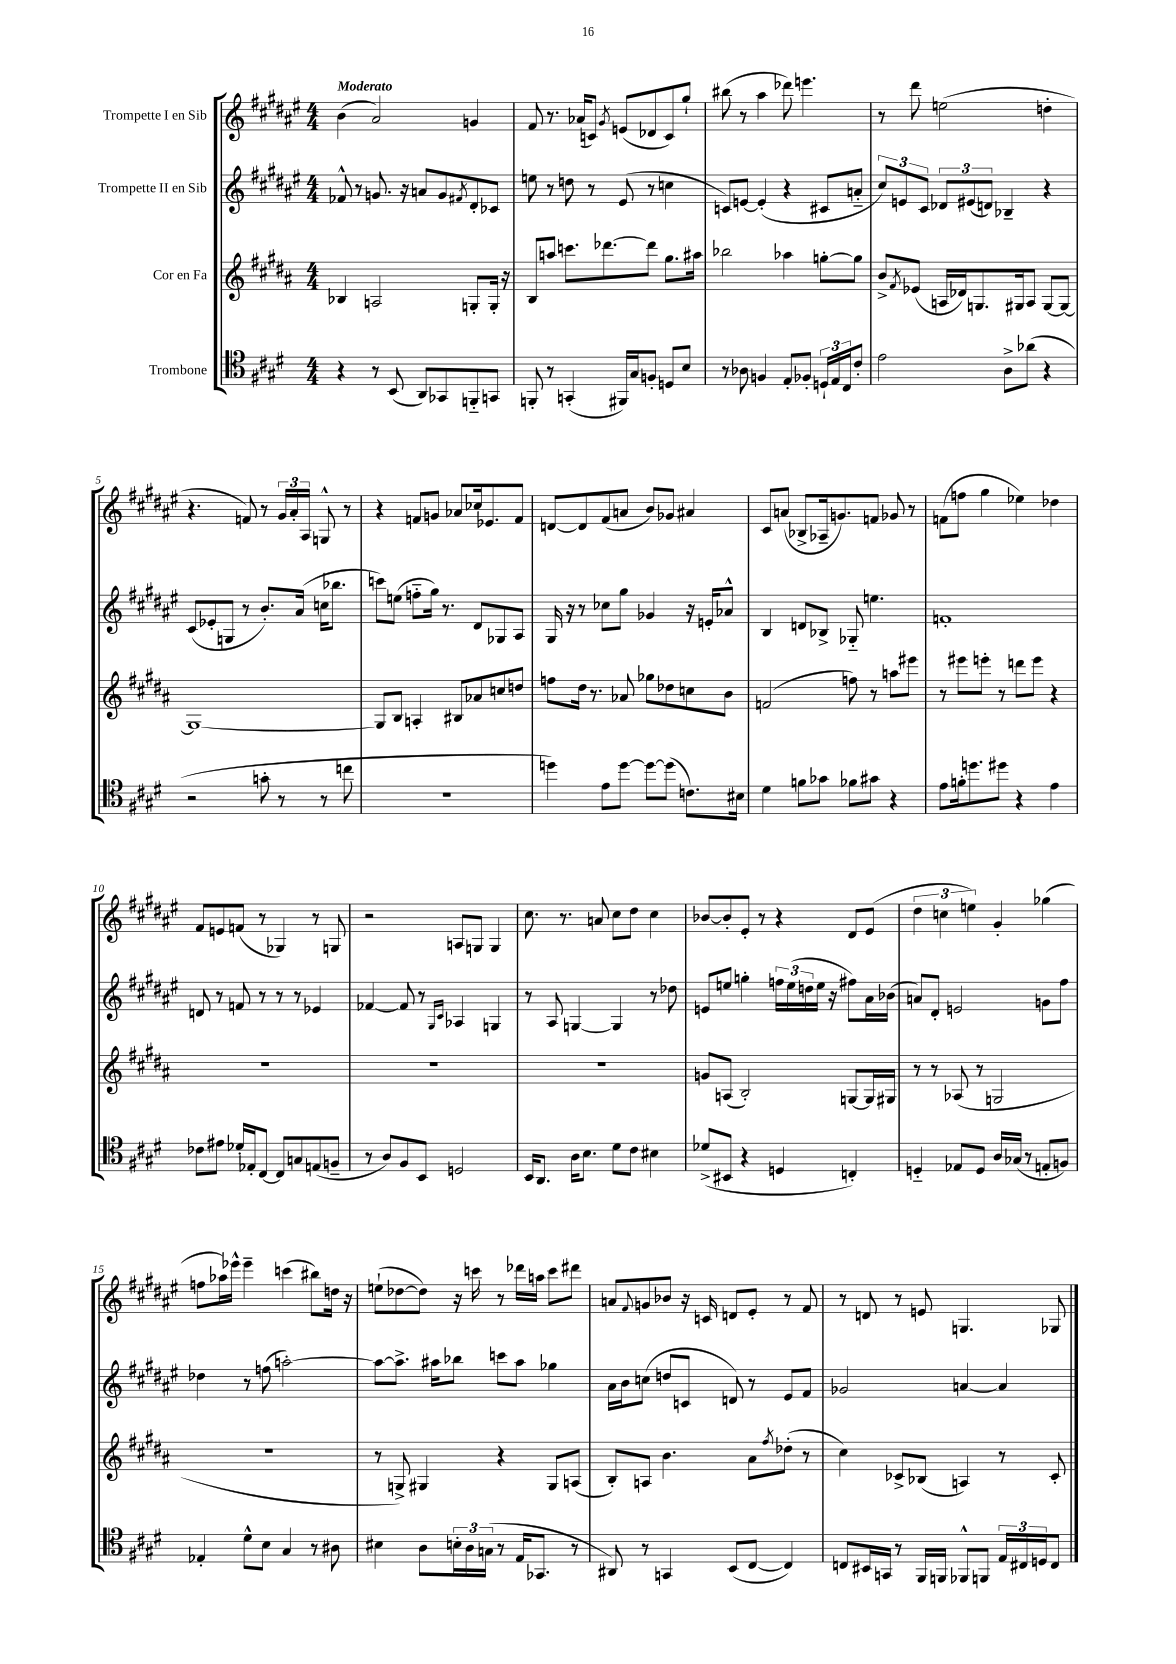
<<
\new StaffGroup <<
\new Staff = "s0" \with { instrumentName = "Trompette I en Sib" } {
    \clef treble \key fis \major \numericTimeSignature \time 4/4 \tempo "Moderato"
    b'4( ais'2) g'4 |
    fis'8 r8. aes'16( c'8) \acciaccatura { gis'8 } e'8( des'8 c'8) gis''8-! |
    bis''8( r8 ais''4 des'''8) e'''4. |
    r8 dis'''8 e''2( d''4-. |
    r4. f'8) r8 \tuplet 3/2 { gis'16 ais'16-. ais16 } g8-^ r8 |
    r4 f'8 g'8 aes'8 ces''16 ees'8. f'8 |
    d'8~ d'8 fis'8( a'8 b'8) ges'8 ais'4 |
    cis'8 a'8( bes8-> aes16-- g'8.) f'8 ges'8 r8 |
    f'8( f''8 gis''4 ees''4) des''4 |
    fis'8 e'8 f'8( r8 ges4) r8 g8 |
    r2 a8 g8 g4 |
    cis''8. r8. a'8 cis''8 dis''8 cis''4 |
    bes'8~ bes'8-. eis'8-. r8 r4 dis'8 eis'8( |
    \tuplet 3/2 { dis''4 c''4 e''4) } gis'4-. ges''4( |
    f''8 aes''16) ees'''16-^ ees'''4-- c'''4( bis''8) d''16 r16 |
    e''8-!( des''8~ des''8) r16 c'''16 r8 des'''16 a''16 c'''8 dis'''8 |
    a'8 \appoggiatura { fis'8 } g'8 bes'8 r16 c'16 d'8 eis'8-. r8 fis'8 |
    r8 d'8 r8 e'8 g4. ges8 \bar "|." |
}
\new Staff = "s1" \with { instrumentName = "Trompette II en Sib" } {
    \clef treble \key fis \major \numericTimeSignature \time 4/4
    fes'8-^ r8 g'8. r16 a'8 g'8 \acciaccatura { fis'8 } dis'8-. ces'8 |
    e''8 r8 d''8 r8 eis'8( r8 c''4 |
    c'8) e'8~ e'4-.( r4 cis'8 a'8-_ |
    \tuplet 3/2 { cis''8) e'8 cis'8 } \tuplet 3/2 { des'8 eis'8( d'8) } bes4-- r4 |
    cis'8( ees'8-. g8 r8 b'8.-.) ais'16( c''16 bes''8. |
    c'''8) e''8( f''8-_ gis''16) r8. dis'8 ges8 ais8 |
    gis16 r16 r8 ces''8 gis''8 ges'4 r16 e'16-. aes'8-^ |
    b4 d'8 bes8-> ges8-_ e''4. |
    f'1-. |
    d'8 r8 f'8 r8 r8 r8 ees'4 |
    fes'4~ fes'8 r8 \grace { gis16 cis'16 } aes4 g4 |
    r8 ais8 g4~ g4 r8 des''8 |
    e'8 e''8 g''4-. \tuplet 3/2 { f''16 e''16( d''16 } e''16 r16 fis''8) ais'16 bes'16( |
    a'8) dis'8-. e'2 g'8 fis''8 |
    des''4 r8 f''8( a''2~-.) |
    a''8~ a''8.-> ais''16 bes''8 c'''8 ais''8 ges''4 |
    ais'16 b'16 c''8( d''8 c'8 d'8) r8 eis'8 fis'8 |
    ges'2 a'4~ a'4 \bar "|." |
}
\new Staff = "s2" \with { instrumentName = "Cor en Fa" } {
    \clef treble \key b \major \numericTimeSignature \time 4/4
    bes4 a2 g8-. g16-. r16 |
    b8 a''8 c'''8. des'''8.~ des'''8 gis''8. ais''16 |
    bes''2 aes''4 g''8~-. g''8 |
    b'8-> \acciaccatura { fis'8 } ees'8( a16 des'16) g8. gis16 a8 gis8~ gis8~ |
    gis1~ |
    gis8 b8 a4-. bis8 aes'8 c''8 d''8 |
    f''8 dis''16 r8. aes'8 ges''8 des''8 c''8 b'8 |
    f'2( f''8) r8 a''8 eis'''8 |
    r8 eis'''8 e'''8-. r8 d'''8 e'''8 r4 |
    R1 |
    R1 |
    R1 |
    g'8 a8( b2-.) g8~ g16 gis16 |
    r8 r8 aes8( r8 g2 |
    R1 |
    r8 g8->) gis4 r4 gis8 a8( |
    b8-.) a8 b'4. ais'8 \acciaccatura { fis''8 } des''8-.( r8 |
    cis''4) ces'8-> bes8( a4) r8 ces'8-. \bar "|." |
}
\new Staff = "s3" \with { instrumentName = "Trombone" } {
    \clef tenor \key e \major \numericTimeSignature \time 4/4
    r4 r8 b,8( a,8) ges,8 f,8-_ g,8 |
    f,8-. r8 g,4-.( fis,16) gis16 f8-. d8 b8 |
    r8 aes8 f4 e8-. fes8-. \tuplet 3/2 { d16-! e16 cis16 } cis'8-. |
    e'2 a8-> aes'8( r4 |
    r2 g'8-. r8 r8 c''8 |
    R1 |
    d''4) e'8 d''8~ d''8~ d''8( c'8.) bis16 |
    dis'4 f'8 ges'8 fes'8 gis'8 r4 |
    e'8 f'16-. d''8. dis''8 r4 e'4 |
    ces'8 eis'8 des'16-. ees16-. cis8~ cis8 g8 e8( f8-- |
    r8 a8) fis8 b,8 d2 |
    b,16 a,8. a16 b8. dis'8 cis'8 bis4 |
    des'8->( bis,8 r4 d4 c4-.) |
    d4-_ ees8 d8 a16 ges16( r8 e8-. f8) |
    ees4-. dis'8-^ b8 gis4 r8 ais8 |
    bis4 a8 \tuplet 3/2 { b16-. a16 g16( } r8 e16 ges,8. r8 |
    ais,8) r8 g,4 b,8( cis8~ cis4) |
    c8 bis,16 g,16 r8 fis,16 f,16 fes,8-^ f,8 \tuplet 3/2 { e16 cis16 d16 } cis8 \bar "|." |
}
>>
>>
